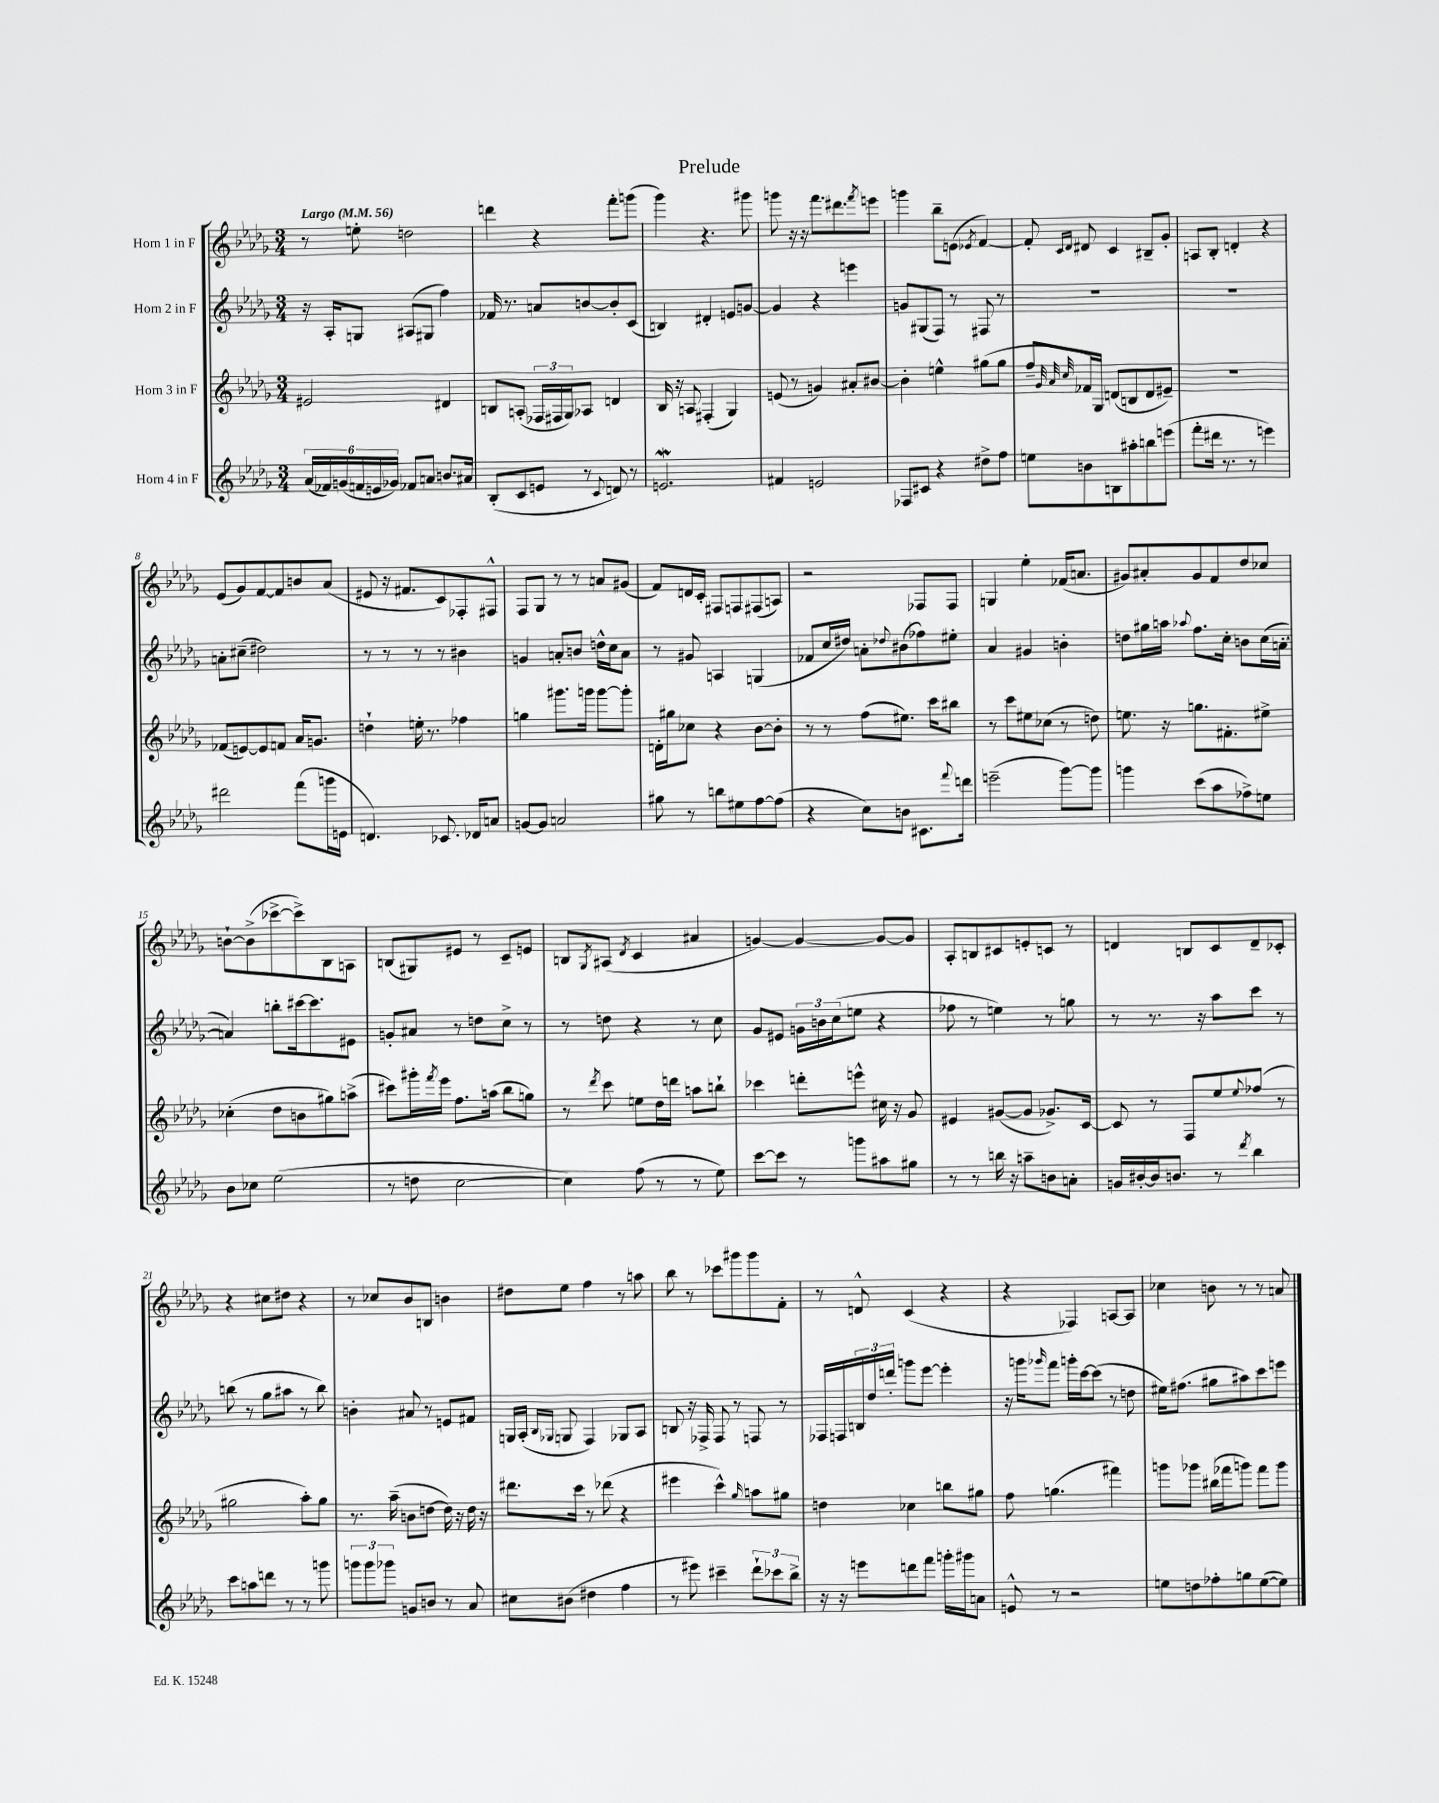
\header { title = "Prelude" }
<<
\new StaffGroup <<
\new Staff = "s0" \with { instrumentName = "Horn 1 in F" } {
    \clef treble \key des \major \numericTimeSignature \time 3/4 \tempo "Largo" 4 = 56
    r8 e''8-. d''2 |
    d'''4 r4 f'''8-. g'''8( |
    ges'''4) r4. gis'''8 |
    g'''8 r16 r16 f'''8. dis'''8. \acciaccatura { f'''8 } e'''8 |
    g'''4 bes''8-- e'8( \acciaccatura { ees'8 } f'4~) |
    f'8-. \grace { c'16 des'16 } dis'8 c'4 bis8-- ges'8-. |
    a8 bes8-. d'4-. r4 |
    ees'8( ges'8) f'8~ f'8 b'8 aes'8( |
    eis'8 r16 fis'8. c'8) fes8-. fis8-^ |
    f8 ges8 r8 r8 a'8 gis'8( |
    f'8) d'16 c'16-. fis8 f8 fis8( a8) |
    r2 fes8 fes8 |
    g4 ees''4-. fes'16( a'8. |
    gis'8) ais'8-. gis'8 f'8 des''8 ces''8 |
    b'8~-! b'8->( ces'''8~-> ces'''8->) bes8 a8 |
    b8( gis8) eis'8 r8 c'8-- e'8 |
    b8 \acciaccatura { ges8 } ais8( \acciaccatura { des'8 } c'4 ais'4 |
    g'4~) g'4~ g'8~ g'8 |
    aes8-. b8 cis'8 e'8-. c'8 r8 |
    d'4 b8 c'8 d'8-- ces'8-. |
    r4 cis''8 dis''8 r4 |
    r8 ces''8 bes'8 b8 b'4 |
    dis''8 ees''8 f''4 r8 a''8 |
    bes''8 r8 ces'''8 gis'''8 gis'''8 f'8-. |
    r8 d'8-^ c'4( r4 |
    r4 fes4) a8~ a8 |
    ces''4 b'8 r8 r8 a'8 \bar "|." |
}
\new Staff = "s1" \with { instrumentName = "Horn 2 in F" } {
    \clef treble \key des \major \numericTimeSignature \time 3/4
    r16 aes16-. g8 ais8( gis8 f''4) |
    fes'16 r8. a'8 b'8~ b'8-. c'8( |
    b4) dis'4-. e'8 g'8~ |
    g'4 r4 e'''4 |
    g'8 gis8( f8) r8 fis8 r8 |
    R2. |
    R2. |
    a'8-. cis''8--( dis''2) |
    r8 r8 r8 r8 bis'4 |
    g'4 a'8-. b'8 d''16-^ c''16 a'8 |
    r8 gis'8 a4 g4( |
    fes'8 c''16 dis''16) a'8-. \appoggiatura { des''8 } bis'8( fes''8) eis''8-. |
    aes'4 gis'4 b'4-. |
    d''8 gis''16 a''16 \appoggiatura { aes''8 } f''8. c''16-. b'8 c''16( a'16~-. |
    a'4) b''8-. cis'''16~ cis'''8. eis'8 |
    g'8-. ais'8 r8 d''8 c''8-> r8 |
    r8 d''8 r4 r8 c''8 |
    ges'8 eis'8 \tuplet 3/2 { g'16 b'16 c''16( } e''8 r4 |
    fes''8 r8 e''4) r8 g''8 |
    r8 r8. r16 aes''8 c'''8 r8 |
    b''8( r8 ges''8 ais''8 r8 b''8) |
    b'4-. ais'8 r8 e'8 fis'8 |
    g16 aes16-.( \grace { bes16 ges16 } g8 f4) ges8 aes8 |
    b8 r16 fes16-> fes8 r8 f8 r8 |
    fes16 f16 \tuplet 3/2 { b16 des''16 d'''16-. } g'''8 ees'''8~ ees'''4-. |
    r16 g'''16 \grace { ges'''16 } f'''8 g'''16-. c'''16~ c'''8( r8 d''8 |
    eis''16) fis''8.( gis''8 ais''8) c'''8 e'''8 \bar "|." |
}
\new Staff = "s2" \with { instrumentName = "Horn 3 in F" } {
    \clef treble \key des \major \numericTimeSignature \time 3/4
    eis'2 dis'4 |
    b8 a8-.( \tuplet 3/2 { fes16 fis16 ges16) } aes8 d'4 |
    bes16 r16 a8 fis4-.( ges4) |
    e'8( r8 g'4) ais'8-. bis'8~ |
    bis'4-. e''4-^ gis''8( gis''8 |
    f''8-- \grace { ges'32 aes'32 c''32 } fes'16) ges16 d'8( b8 d'8 eis'8--) |
    R2. |
    fes'8( e'8~) e'8 f'8 aes'16 g'8. |
    d''4-! e''16-. r8. fes''4 |
    g''4 gis'''8. g'''16 g'''8~ g'''8-. |
    d'16-. gis''16 ces''8 r4 bes'8~ bes'8-. |
    r8 r8 f''8( eis''8.) c'''16 bis''8 |
    r8 c'''8 eis''8 ces''8( r8 d''8) |
    e''8. r16 g''8. fis'8.-. eis''8-> |
    ces''4-.( des''8 b'8 gis''8) a''8->( |
    cis'''8) gis'''16-. \acciaccatura { f'''8 } ees'''16 f''8. a''16( bes''8 g''8) |
    r8 \acciaccatura { des'''8 } c'''8 e''8 des''16 d'''16 a''8 b''8-! |
    ces'''4 d'''8-. e'''8-^ cis''16 r16 ges'8 |
    eis'4 gis'8~( gis'8 ges'8.->) c'16~ |
    c'8 r8 f8 ees''8 \appoggiatura { ees''8 } fes''8( r8 |
    gis''2 aes''8-.) gis''8 |
    r8. aes''16--( b'8 d''8~ d''16) r16 d''16 r16 |
    dis'''8. c'''16 r8 des'''8( r4 |
    eis'''4 c'''4-^) \grace { ges''16 } a''8 gis''8 |
    d''4 ces''4 b''8 gis''8 |
    f''8 g''4.( fis'''4) |
    g'''8 ges'''8 bis''16( fes'''16 g'''8) fes'''8 g'''8 \bar "|." |
}
\new Staff = "s3" \with { instrumentName = "Horn 4 in F" } {
    \clef treble \key des \major \numericTimeSignature \time 3/4
    \tuplet 6/4 { aes'16( fes'16) g'16( f'16 e'16 ges'16) } fes'8 a'8 b'8. ais'16 |
    bes8-.( c'8 e'8 r8 \appoggiatura { c'8 } d'8) r8 |
    e'2.\mordent |
    fis'4 e'2 |
    fes8 cis'8 r4 dis''8-> f''8 |
    e''8 b'8 b8 ais''8-. b''8 e'''8( |
    f'''8-. dis'''16 r8. r8 e'''4) |
    dis'''2 f'''8( g'''16 e'16 |
    d'4.) ces'8. des'16 a'8 |
    g'8~ g'8 a'2 |
    gis''8 r8 b''8 eis''8 f''8~ f''8( |
    r4 c''8) b'8 cis'8. \appoggiatura { f'''8 } d'''16 |
    e'''2--( ges'''8~) ges'''8 |
    g'''4 c'''8( aes''8 fes''8->) e''8 |
    bes'8 ces''8 ees''2( |
    r8 d''8 c''2~ |
    c''4) f''8( r8 r8 ees''8) |
    c'''8~ c'''8 r8 g'''8 ais''8 gis''8 |
    r8 r8 b''16 r16 a''8-- b'8 a'8-. |
    g'16 bis'16~-. bis'16 b'8. r8 \acciaccatura { des'''8 } bes''4 |
    c'''8 a''8 d'''8 r8 r8 g'''8 |
    \tuplet 3/2 { g'''8 g'''8 ges'''8 } g'8 b'8 r8 aes'8 |
    cis''8 bis'8( dis''4 f''4 |
    r8 eis'''8) cis'''4-- \tuplet 3/2 { des'''8-! ces'''8 bes''8-> } |
    r16 r16 e'''8 d'''8 f'''8 g'''16-. gis'''16 a'8 |
    e'8-^ r8 r2 |
    e''8 d''8 fes''8-. g''8 e''8~( e''8) \bar "|." |
}
>>
>>
